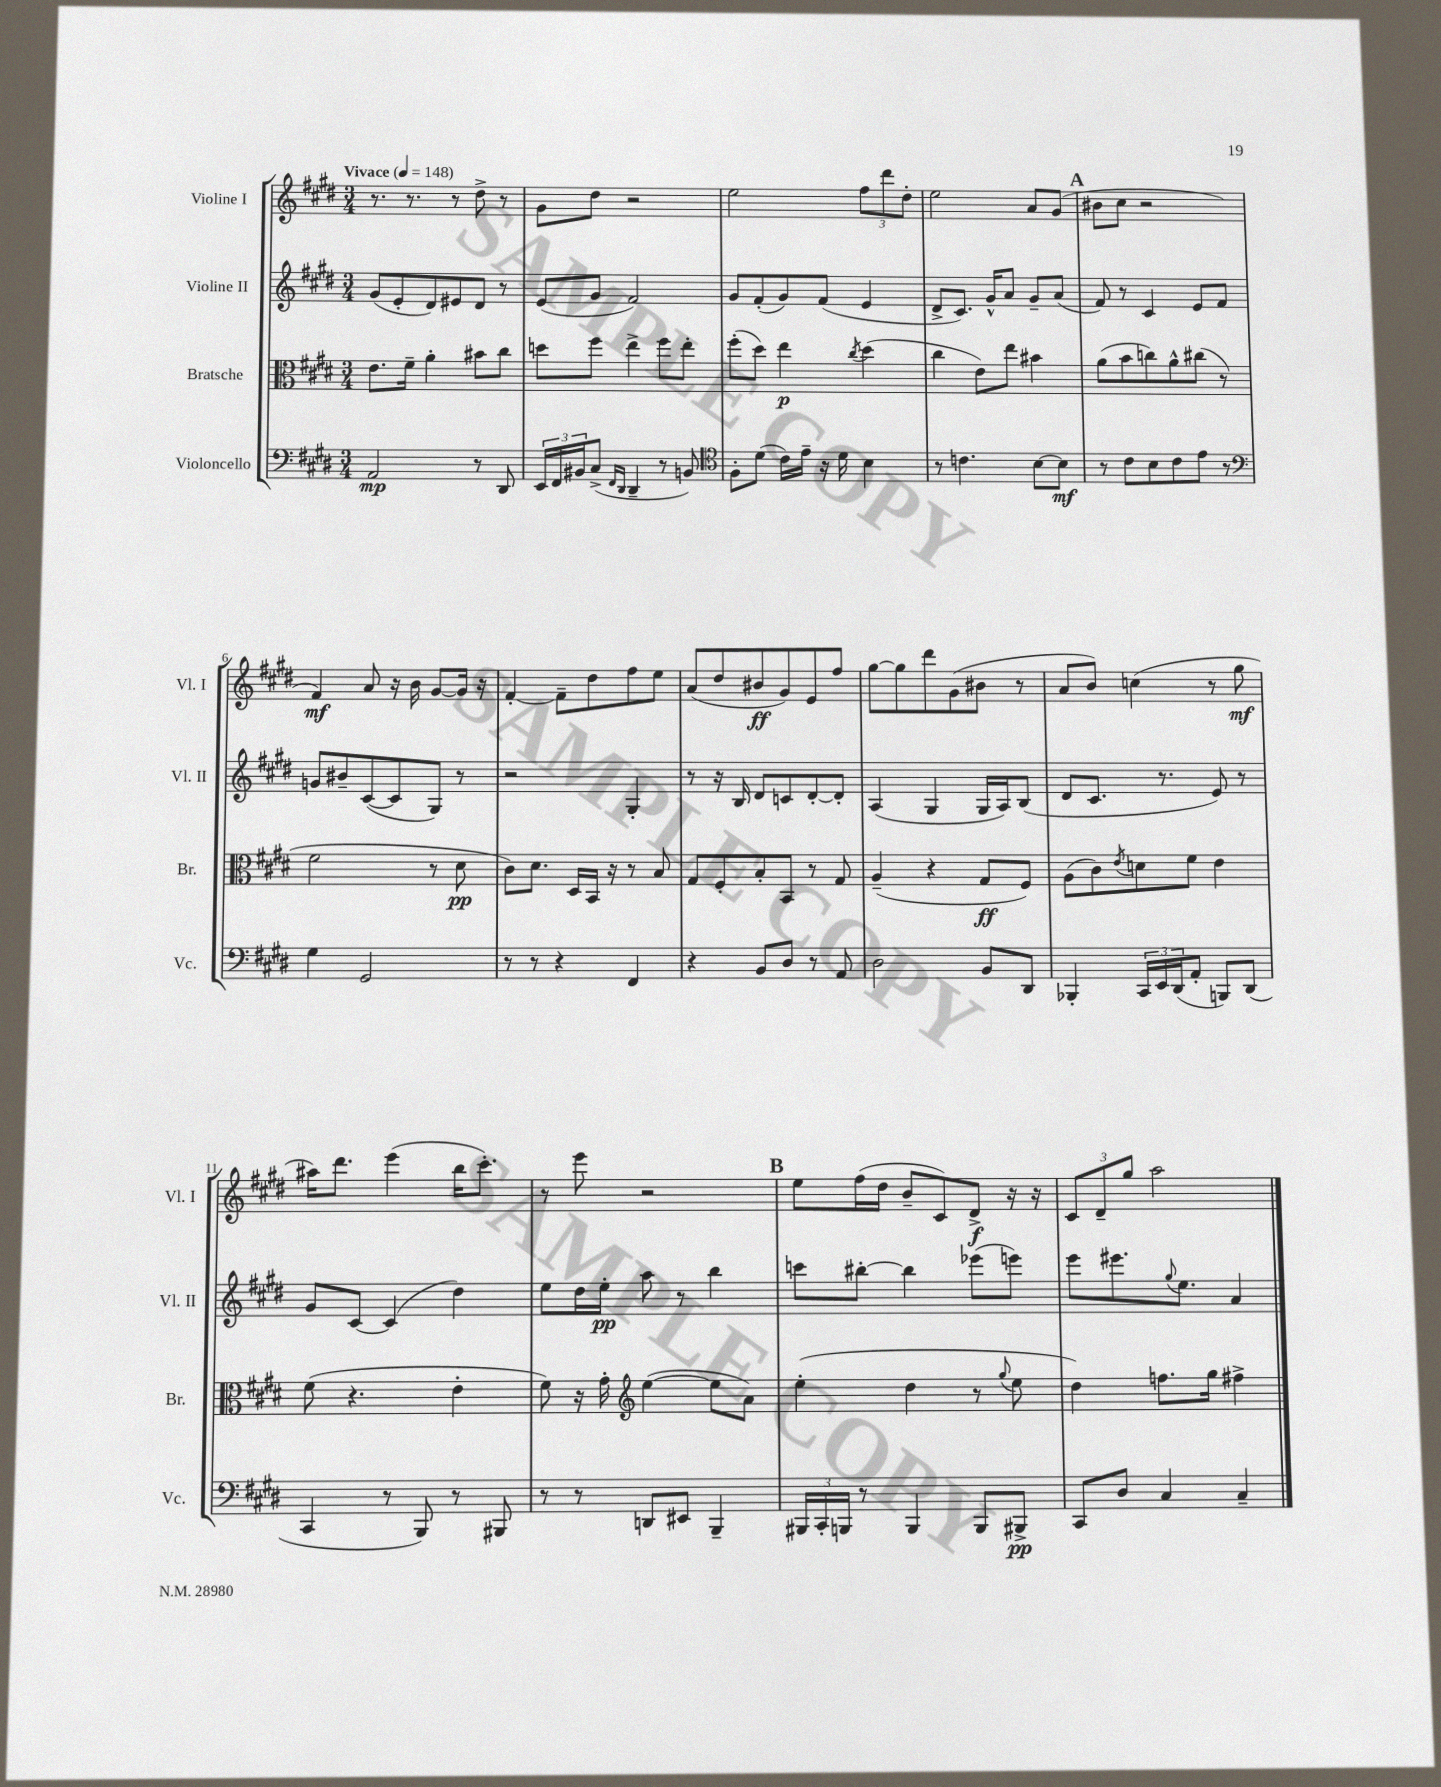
<<
\new StaffGroup <<
\new Staff = "s0" \with { instrumentName = "Violine I" shortInstrumentName = "Vl. I" } {
    \clef treble \key e \major \numericTimeSignature \time 3/4 \tempo "Vivace" 4 = 148
    r8. r8. r8 dis''8-> r8 |
    gis'8 dis''8 r2 |
    e''2 \tuplet 3/2 { fis''8 dis'''8 dis''8-. } |
    e''2 a'8 gis'8( |
    \mark \markup { \bold "A" } bis'8 cis''8 r2 |
    fis'4\mf) a'8 r16 b'16 gis'8~ gis'16 r16 |
    fis'4~-. fis'8-- dis''8 fis''8 e''8 |
    a'8( dis''8 bis'8\ff gis'8) e'8 fis''8 |
    gis''8~ gis''8 dis'''8 gis'8( bis'8 r8 |
    a'8 b'8) c''4( r8 gis''8\mf |
    ais''16) dis'''8. e'''4( b''16 cis'''8.-.) |
    r8 e'''8 r2 |
    \mark \markup { \bold "B" } e''8 fis''16( dis''16 b'8-- cis'8) dis'8->\f r16 r16 |
    \tuplet 3/2 { cis'8 dis'8-- gis''8 } a''2 \bar "|." |
}
\new Staff = "s1" \with { instrumentName = "Violine II" shortInstrumentName = "Vl. II" } {
    \clef treble \key e \major \numericTimeSignature \time 3/4
    gis'8( e'8-. dis'8) eis'8 dis'8 r8 |
    e'8( gis'8 fis'2) |
    gis'8 fis'8-.( gis'8) fis'8( e'4 |
    dis'8-> cis'8.) gis'16-^ a'8 gis'8-- a'8( |
    \mark \markup { \bold "A" } fis'8) r8 cis'4 e'8 fis'8 |
    g'8 bis'8-- cis'8~( cis'8 gis8) r8 |
    r2 gis4-. |
    r8 r16 b16 dis'8 c'8 dis'8~-. dis'8-. |
    a4( gis4 gis16 a16) b8( |
    dis'8 cis'8. r8. e'8) r8 |
    gis'8 cis'8~ cis'4( dis''4) |
    e''8 dis''16 e''16-.\pp a''8 r8 b''4 |
    \mark \markup { \bold "B" } c'''8 bis''8~-. bis''4 ees'''8( e'''8) |
    e'''8 eis'''8. \appoggiatura { gis''8 } e''8. a'4 \bar "|." |
}
\new Staff = "s2" \with { instrumentName = "Bratsche" shortInstrumentName = "Br." } {
    \clef alto \key e \major \numericTimeSignature \time 3/4
    e'8. fis'16-- a'4-. bis'8 cis''8 |
    d''8 fis''8 e''4-> fis''8 e''8-. |
    fis''8-.( dis''8) e''4\p \acciaccatura { cis''8 } dis''4( |
    cis''4 e'8) e''8 bis'4 |
    \mark \markup { \bold "A" } a'8( b'8 c''8) a'8-^ cis''8( r8 |
    fis'2 r8 dis'8\pp |
    cis'8) dis'8. dis16 b,16 r16 r8 b8 |
    gis8 fis8-. b8-. b,8 r8 gis8 |
    a4--( r4 gis8\ff fis8) |
    a8( cis'8) \acciaccatura { e'8 } d'8 fis'8 e'4 |
    fis'8( r4. e'4-. |
    fis'8) r16 gis'16-. \clef treble e''4~( e''8 a'8) |
    \mark \markup { \bold "B" } e''4-.( dis''4 r8 \appoggiatura { gis''8 } e''8 |
    dis''4) f''8. gis''16 fis''4-> \bar "|." |
}
\new Staff = "s3" \with { instrumentName = "Violoncello" shortInstrumentName = "Vc." } {
    \clef bass \key e \major \numericTimeSignature \time 3/4
    a,2\mp r8 dis,8 |
    \tuplet 3/2 { e,16 fis,16 bis,16 } cis8->( \grace { fis,16 dis,16 } dis,4-- r8 b,8) |
    \clef tenor fis8-. dis'8( cis'16) e'16-- r16 dis'16 b4 |
    r8 c'4. b8~ b8\mf |
    \mark \markup { \bold "A" } r8 cis'8 b8 cis'8 e'8 r8 |
    \clef bass gis4 gis,2 |
    r8 r8 r4 fis,4 |
    r4 b,8 dis8 r8 a,8 |
    dis2 b,8 dis,8 |
    bes,,4-. \tuplet 3/2 { cis,16 e,16 dis,16( } a,8-. b,,8) dis,8( |
    cis,4 r8 b,,8) r8 bis,,8 |
    r8 r8 d,8 eis,8 b,,4-- |
    \mark \markup { \bold "B" } \tuplet 3/2 { bis,,16 cis,16-. b,,16 } r8 b,,4 b,,8 bis,,8->\pp |
    cis,8 dis8 cis4 cis4-- \bar "|." |
}
>>
>>
